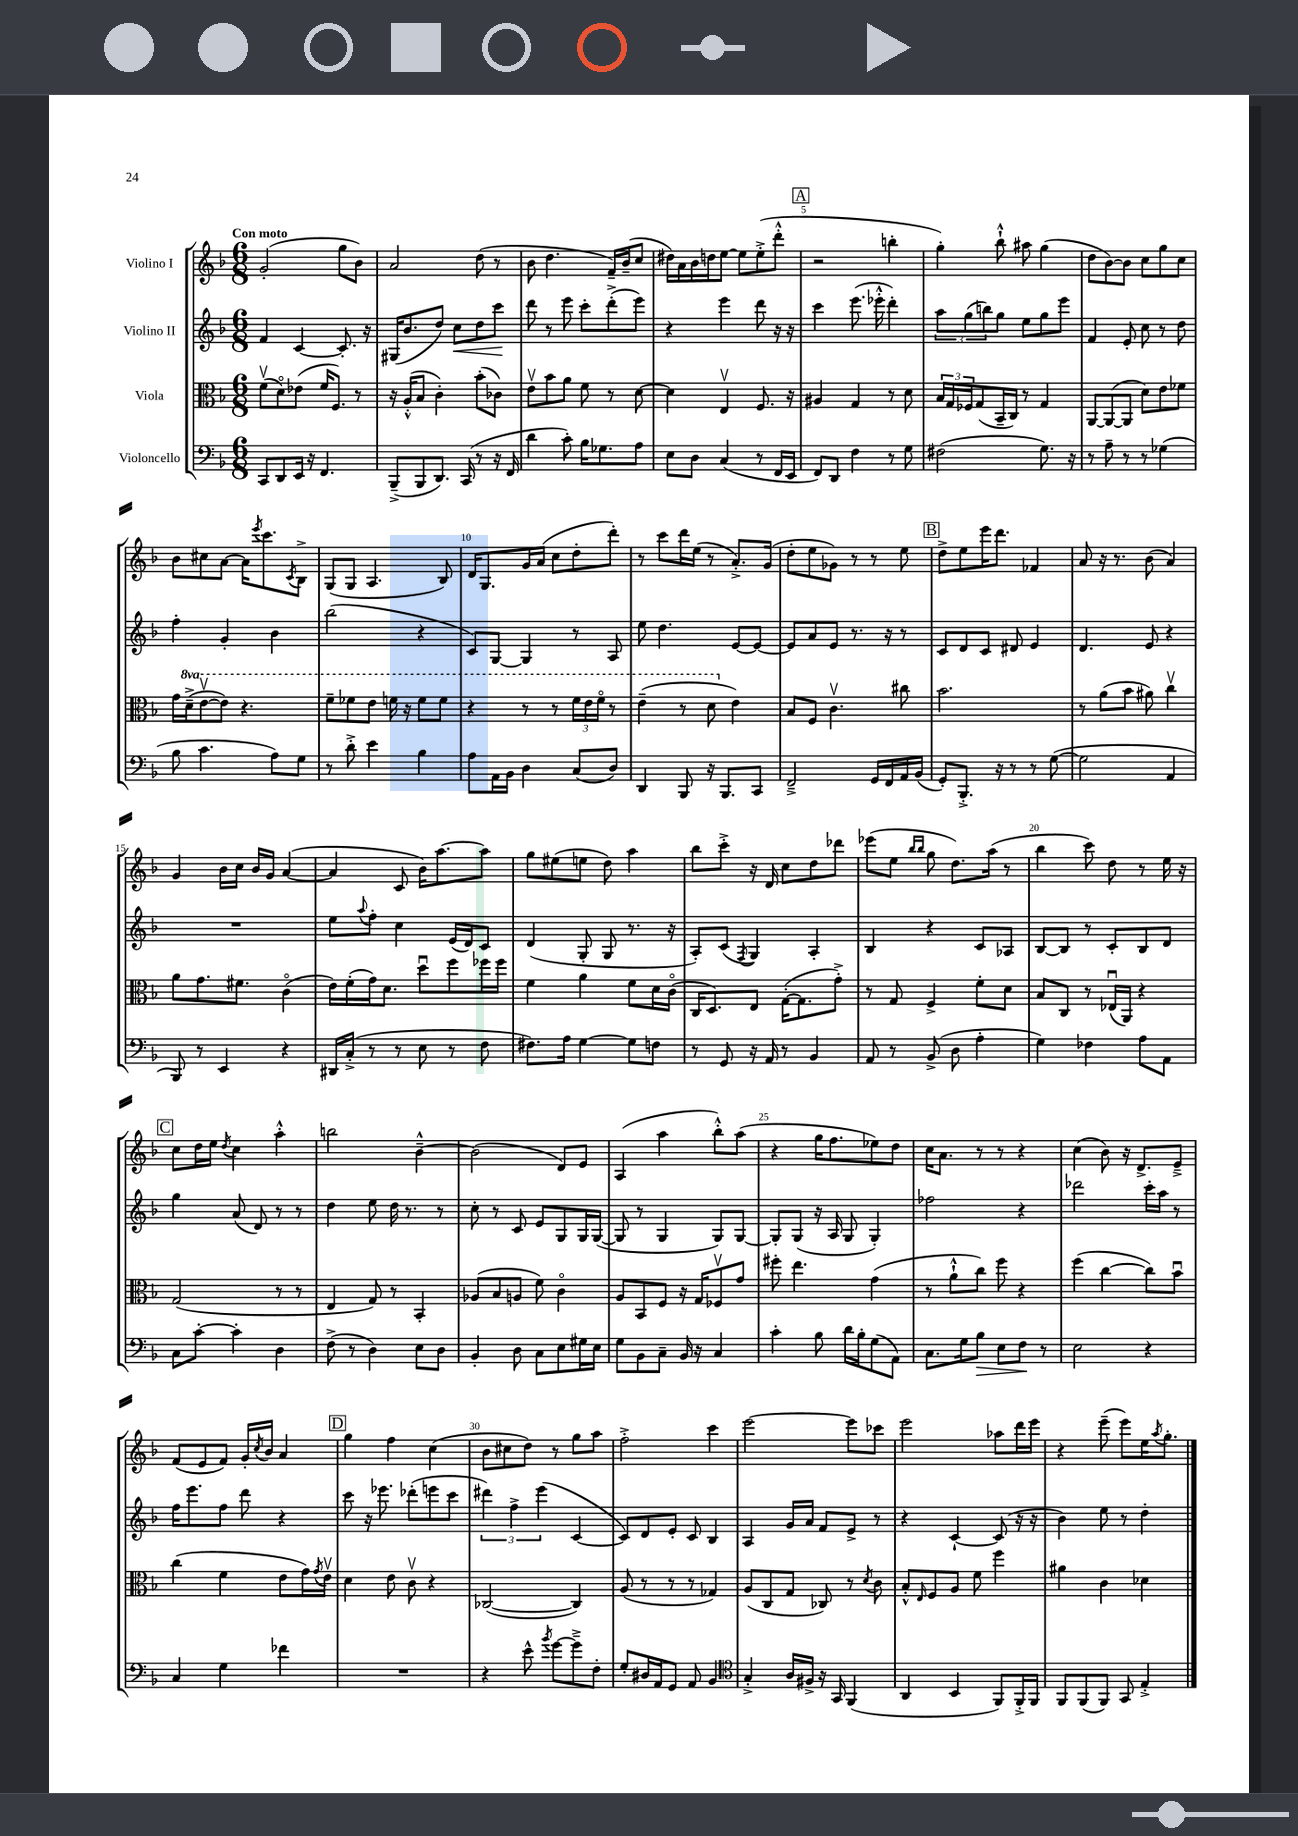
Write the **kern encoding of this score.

**kern	**kern	**kern	**kern
*staff4	*staff3	*staff2	*staff1
*clefF4	*clefC3	*clefG2	*clefG2
*k[b-]	*k[b-]	*k[b-]	*k[b-]
*M6/8	*M6/8	*M6/8	*M6/8
8CC/L	(8fv\L	4f/	(2g'/
8DD/	8do\)	.	.
16EE/Jk	(8e-\J	[4c/	.
16r	.	.	.
4.FF/	16f/LK	.	.
.	8.F/J)	.	.
.	.	8.c'/]	8gg\L
.	8r	.	8b-\J)
.	.	16r	.
=	=	=	=
(8BBB-~^/L	16r	(16G#/LK	2a/
.	(16A'^^/LK	8.b-/	.
8BBB-/	8B-/J	.	.
8.DD/J)	4c'\)	8dd/J)	.
.	.	8cc\L	.
(16CC/	.	.	.
8r	(8b-'\L	8dd\	(8dd\
16r	8c-\J)	8ccc\J	8r
16FF/	.	.	.
=	=	=	=
4d\	8ev\L	8ddd\	8b-\
.	8b-\	8r	4.dd\
8c'\)	8a\J	8eee\	.
16B-\LK	8f\	8ccc'\L	.
8.G-\	.	.	.
.	8r	(8ddd'^\	16f~/LL)
.	.	.	(16b-~/J
8A\J	[8d\	8eee\J)	8cc/J
=	=	=	=
8E\L	4d\]	4r	16dd#\LL)
.	.	.	16a\
8D\J	.	.	16b-\
.	.	.	16dd\J
(4C/	4Ev/	4eee\	[8ee\J
.	.	.	8ee\]L
8r	8.F/	8ddd\	(8ee'^\
16FF/LL	.	16r	8ddd'^^\J
16EE/JJ	16r	16r	.
=	=	=	=
8FF/L)	4A#/	4ccc\	2r
8DD/J	.	.	.
4F\	4G/	(8.eee\	.
.	.	16eee-'^^\	.
8r	8r	4ddd'\)	4bb'\
8G\	8d\	.	.
=	=	=	=
(2F#\	24B-/LL	12aa\L	4gg'\)
.	24G/	.	.
.	24F-/J	(12gg\	.
.	(8G/	.	.
.	.	12bb\)	.
.	16BB-~/L	8gg\J	8bb-`^^\
.	16C/JJ)	.	.
.	8r	8ee\L	8aa#\
8.G\)	4G/	8gg\	(4gg\
.	.	8eee\J	.
16r	.	.	.
=	=	=	=
8r	[8AA/L	4f/	8dd\L
8A~\	(8AA/_	.	[8b-\)
8r	8AA/]J	8e'/	8b-\]J
8r	8d\L)	8cc\	8cc\L
(4G-\	8e\	8r	8gg\
.	8f-\J	8dd\	8cc\J
=	=	=	=
8B-\	16g\LL	4ff'\	8b-\L
.	(16dd~^\J	.	.
4.c\	[8eev\	.	8cc#\
.	8ee\]J)	4g'/	[8a\J
.	4.r	.	16a\]LK
.	.	.	8qeee/
.	.	.	8.ccc\
8A\L)	.	4b-\	.
.	.	.	8qc/
8G\J	.	.	8B-^\J
=	=	=	=
8r	8ff~\L	(2bb-\	(8G/L
8d'^\	8ff-\	.	8G/J
4e\	8ee\J	.	4.A/
.	16ff\	.	.
.	16r	.	.
4B-\	8ff\L	4r	.
.	8ff\J	.	8B-/)
=	=	=	=
8A\L	4r	8c/L)	16d/LK
.	.	.	8.G/
16AA\L	.	[8G/J	.
16BB-\JJ	.	.	.
4D\	8r	4G/]	16g/L
.	.	.	(16a/JJ
.	8r	.	8cc\L
(8C/L	24ff\LL	8r	8dd'\
.	24ee\	.	.
.	24ffo\JJ	.	.
8D/J)	8r	8A/	8ddd'\J)
=	=	=	=
4DD/	(4ee~\	8ee\	8r
.	.	4.dd\	8ccc\L
8BBB-/	8r	.	16ddd\L
.	.	.	(16ee\JJ
16r	8dd\	.	8r
8.BBB-/L	.	.	.
.	4e\)	[8e/L	8.a'^/L)
8CC/J	.	8e/_J	.
.	.	.	(16g/Jk
=	=	=	=
2FF~^/	8B-/L	8e/]L	8dd'\L
.	8F/J	8a/	8ee\
.	4.cv\	8e/J	8g-\J)
.	.	8.r	8r
16GG/LL	.	.	8r
16FF/	.	16r	.
16AA/	8cc#\	8r	8ee\
(16BB-/JJ	.	.	.
=	=	=	=
8GG'/L)	2.b-\	8c/L	8dd^\L
8.BBB-'^/J	.	8d/	8ee\
.	.	8c/J	16eee\K
16r	.	.	8.ddd\J
8r	.	8d#/	.
8r	.	4e/	4f-/
([8G\	.	.	.
=	=	=	=
2G\]	8r	4.d/	8a/
.	(8a\L	.	16r
.	.	.	8.r
.	8b-\J	.	.
.	8a#\)	8e/	(8b-\
4AA/	4ccv\	4r	4a/)
=	=	=	=
8BBB-/)	8a\L	2.r	4g/
8r	8.g\	.	.
4EE/	.	.	16b-\LL
.	8.f#\J	.	16cc\JJ
.	.	.	16b-/LL
.	.	.	16g/JJ
4r	(4co\	.	([4a/
=	=	=	=
16DD#/LL	16e\LL)	8ee\L	4a/]
(16C'^/JJ	(16f'\	.	.
.	.	8qqaa/	.
8r	16g\J)	8ff'\J	.
.	8.d\J	.	.
8r	.	4cc\	8c/
8E\	8ddu\L	.	16b-\LK)
.	.	.	[8.aa\
8r	8ff\	(16e/LL	.
.	.	16d/J)	.
8F\	16ff-\L	8c/J	8aa\]J
.	16ff-\JJ	.	.
=	=	=	=
8.F#\L)	4f\	(4d/	8gg\L
.	.	.	(8ee#\
16A\Jk	.	.	.
[4G\	4a\	8G'/	8ee\J
.	.	8G/	8dd\)
8G\]L	8f\L	8.r	4aa\
8F\J	16d\L	.	.
.	(16co\JJ	16r	.
=	=	=	=
8r	16C/LK	8A'/L)	8bb-\L
.	8.D/)	.	.
8GG/	.	(8c/J	8ccc'^\J
.	.	8qF/	.
16r	8E/J	4G/)	16r
16AA/	.	.	16d/
8r	([16G'\LK	.	8cc\L
.	8.G\]	.	.
4BB-/	.	4A'/	8dd\
.	8g'^\J)	.	8ddd-\J
=	=	=	=
8AA/	8r	4B-/	(8eee-\L
8r	8G/	.	8ee\J
.	.	.	16qqbb-/LL
.	.	.	16qqbb-/JJ
(8BB-^/	4F^/	4r	8gg\
8D\	.	.	8.dd\L)
4A'\	8f'\L	8c/L	.
.	.	.	(16aa\Jk
.	8d\J	8A-/J	8r
=	=	=	=
4G\)	8B-/L	[8B-/L	4bb-\
.	8C/J	8B-/]J	.
4F-\	8r	8r	8ccc\)
.	(16E-u/LL	8c'/L	8dd\
.	16AA/JJ)	.	.
8A\L	4r	8B-/	8r
8AA\J	.	8d/J	16ee\
.	.	.	16r
=	=	=	=
8C\L	(2G/	4gg\	8cc\L
[8c'\J	.	.	16dd\L
.	.	.	16ee\JJ
.	.	.	8qdd/
4c'\]	.	(8a/	4cc\
.	.	8d/)	.
4D\	8r	8r	4aa'^^\
.	8r	8r	.
=	=	=	=
(8F^\	4E/	4dd\	2bb\
8r	.	.	.
4D\)	8G/)	8ee\	.
.	8r	16dd\	.
.	.	8.r	.
8E\L	4BB-'/	.	[4b-~^^\
8D\J	.	8r	.
=	=	=	=
4BB-'/	(8A-/L	8cc'\	(2b-\]
.	8B-/	8r	.
8D\	8A/J	8c/	.
8C\L	8f\)	8e/L	.
8E\	4co\	8G/	8d/L)
16G#\L	.	16G/L	8e/J
16E\JJ	.	([16G/JJ	.
=	=	=	=
8G\L	8A/L	8G/]	(4A/
8BB-\	8BB-/	8r	.
8C~\J	8F/J	4G/	4aa\
16BB-/	16r	.	.
16r	16G/LK	.	.
4C/	8F-v/	8G/L)	8bb-'^^\L)
.	8g/J	[8G/J	(8aa\J
=	=	=	=
4c'\	8ff#'\	8G'/]L	4r
.	4.ee\	(8G/J	.
8B-\	.	16r	16gg\LK
.	.	16A/	8.ff\
16d\LL	.	8G/	.
16B-'\J	.	.	.
(8G\	(4g\	4G'/)	8ee-\)
8AA\J)	.	.	8dd\J
=	=	=	=
8.C\L	8r	2ff-\	16cc\LK
.	.	.	8.a\J
.	8a`^^\L	.	.
16G\k	.	.	.
8B-\J	8cc\J)	.	8r
8E\L	8ff\	.	8r
8F\J	4r	4r	4r
8r	.	.	.
=	=	=	=
2E\	(4ff\	2ddd-\	(4cc\
.	[4cc\	.	8b-\)
.	.	.	16r
.	.	.	8.d^/L
4r	8cc\]L)	16ccc'\LL	.
.	.	16aa\JJ	.
.	8b-u\J	8r	8e~^/J
=	=	=	=
4C/	(4cc\	16ff\LK	(8f/L
.	.	8.eee\	.
.	.	.	8e/
4G\	4f\	8ff\J	8f/J)
.	.	8ddd\	16g'/LL
.	.	.	8qcc/
.	.	.	16b-/JJ
4f-\	8e\L	4r	4a/
.	16g\L)	.	.
.	8qg/	.	.
.	16ev\JJ	.	.
=	=	=	=
2.r	4d\	8ccc\	4gg\
.	.	16r	.
.	.	8.eee-\	.
.	8e\	.	4ff\
.	8cv\	(8ddd-'\L	.
.	4r	8eee\	(4cc\
.	.	8ccc\J	.
=	=	=	=
4r	([2C-/	6ddd#\)	8b-\L
.	.	.	8cc#\
.	.	6ff^\	.
8e^^\	.	.	8dd\J)
.	.	(6eee\	.
8qb-/	.	.	.
[8g\L	.	.	8r
8g~^\]	4C-/])	[4c/	8gg\L
8F'\J	.	.	8aa\J
=	=	=	=
8G'/L	(8A/	8c/]L)	2ff'^\
16D#/L	8r	8d/	.
16AA/J	.	.	.
8GG/J	8r	8e'/J	.
8AA/	8r	8c/	.
4BB-/	4G-/)	4B-/	4ccc\
=	=	=	=
*clefC4	*	*	*
4G'^/	(8A/L	4A/	[2eee\
.	8C/	.	.
16A/LL	8G/J	16g/LL	.
16F#^/JJ	.	16a/JJ	.
16r	8C-/)	8f/L	.
16GG/	.	.	.
(4FF/	8r	8e^/J	8eee\]L
.	8qd/	.	.
.	8c\	8r	8ccc-\J
=	=	=	=
4AA/	8B-'^^/L	4r	2eee\
.	16qqE/	.	.
.	8F/	.	.
4BB-/	8A/J	[4c`/	.
.	8f\	.	.
8FF/L)	4ff\	(8c/]	8aa-\L
16FF'^/L	.	16r	16ddd\L
16FF/JJ	.	16r	16eee\JJ
=	=	=	=
8FF/L	4a#\	4b-\)	4r
(8FF/	.	.	.
8FF/J)	4c\	8ee\	(8eee~\
8GG/	.	8r	8eee\L)
4E'^/	4d-\	4dd'\	16ee\K
.	.	.	8qaa/
.	.	.	8.gg'\J
==	==	==	==
*-	*-	*-	*-
